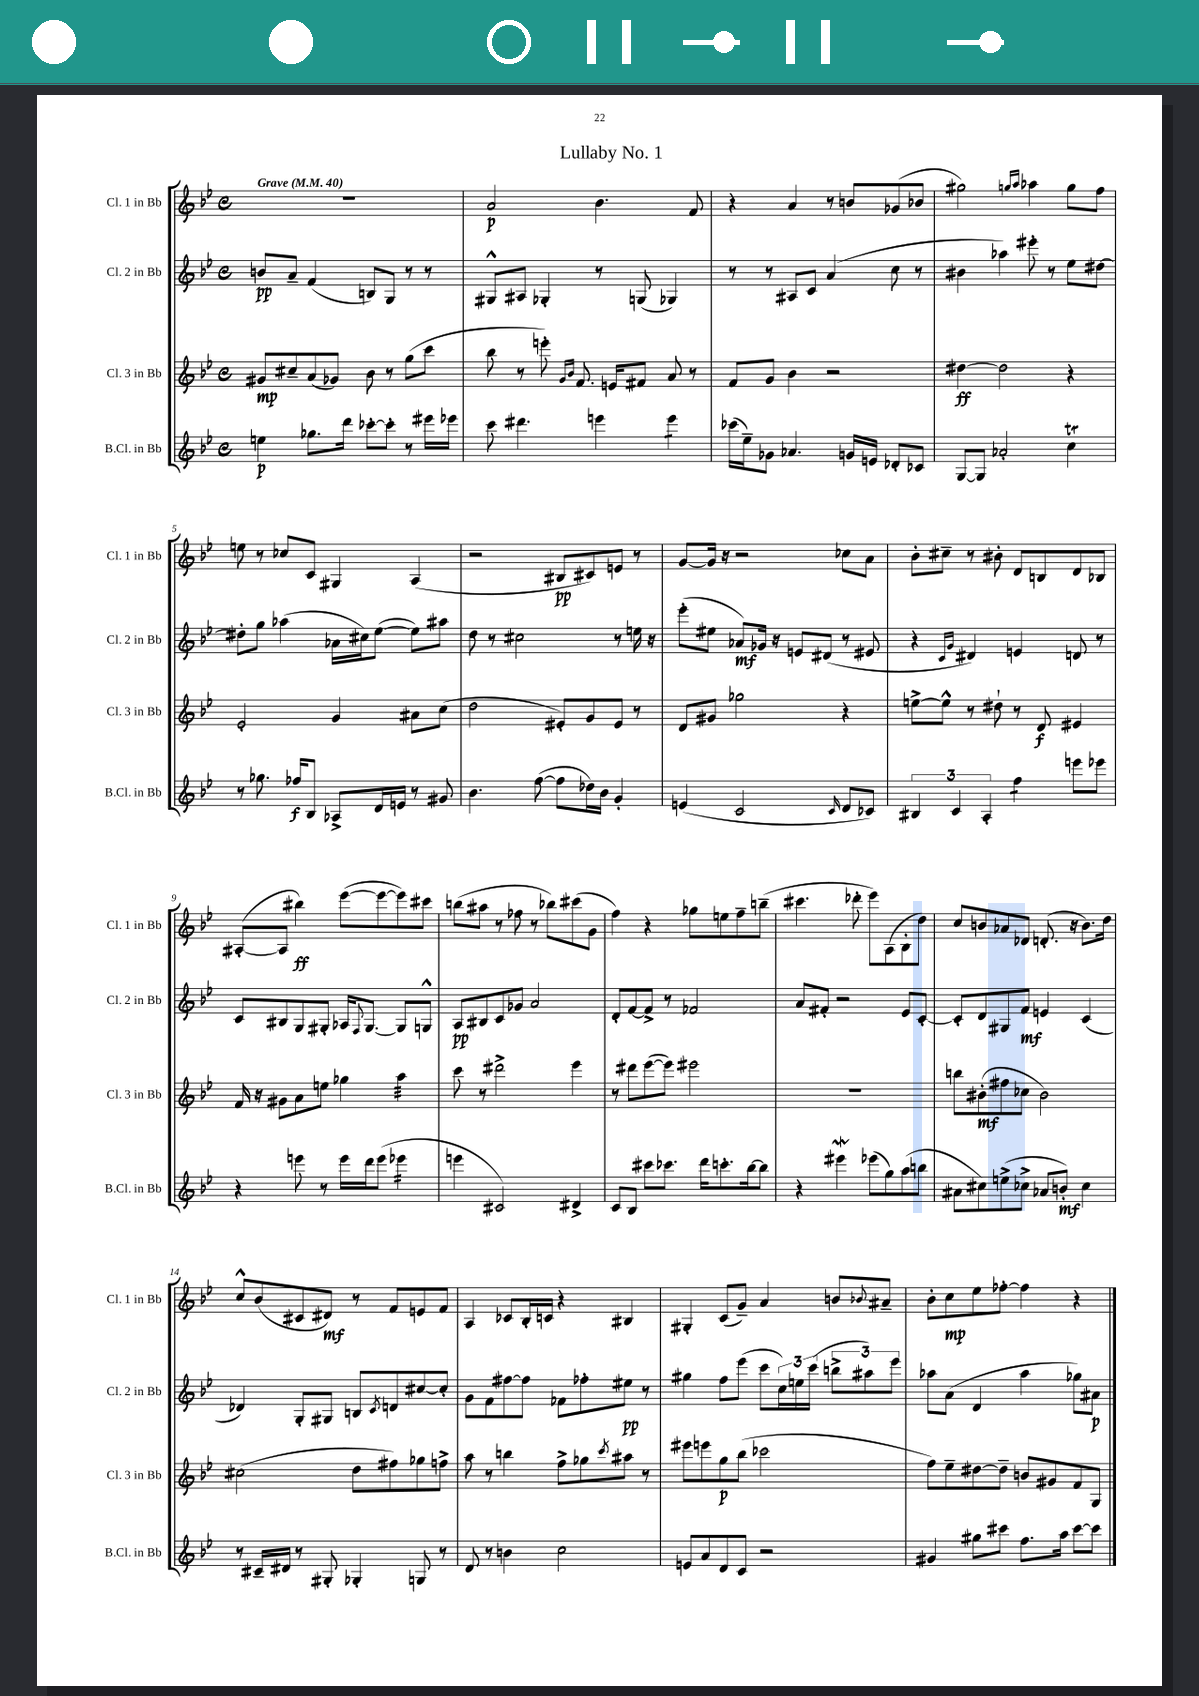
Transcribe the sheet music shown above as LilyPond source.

\header { title = "Lullaby No. 1" }
<<
\new StaffGroup <<
\new Staff = "s0" \with { instrumentName = "Cl. 1 in Bb" shortInstrumentName = "Cl. 1 in Bb" } {
    \clef treble \key bes \major \defaultTimeSignature \time 4/4 \tempo "Grave" 4 = 40
    R1 |
    a'2\p bes'4. f'8 |
    r4 a'4 r8 b'8 ges'8( bes'8 |
    gis''2) \grace { g''16 a''16 } aes''4 g''8 f''8 |
    e''8 r8 ces''8 c'8 gis4 a4( |
    r2 bis8\pp cis'8) e'8 r8 |
    g'8~ g'16 r16 r2 ces''8 a'8 |
    bes'8-. cis''8-- r8 bis'8-. d'8 b8 d'8 bes8 |
    ais8~-.( ais8 bis''4\ff) ees'''8~( ees'''8~ ees'''8) cis'''8 |
    b''8( ais''8 r8 fes''8 r8 bes''8) cis'''8( g'8 |
    f''4) r4 ges''8 e''8 f''8-- b''8--( |
    cis'''4. des'''8-. ees'''8) a8( bes8-. d''8) |
    c''8 b'8 aes'8 des'8 d'8.-.( r16 b'8.) d''16 |
    c''8-^ bes'8( cis'8 dis'8\mf) r8 f'8 e'8 f'8 |
    a4 ces'8 bes16-. c'16 r4 bis4 |
    gis4-. c'8( g'8--) a'4 b'8 \appoggiatura { bes'8 } ais'8-- |
    bes'8-. c''8\mp ees''8 fes''8~-. fes''4 r4 \bar "|." |
}
\new Staff = "s1" \with { instrumentName = "Cl. 2 in Bb" shortInstrumentName = "Cl. 2 in Bb" } {
    \clef treble \key bes \major \defaultTimeSignature \time 4/4
    b'8\pp a'8-- f'4( b8) g8 r8 r8 |
    gis8-^ ais8 ges4-. r8 g8( ges4) |
    r8 r8 ais8 c'8 a'4( c''8 r8 |
    bis'4 aes''4) eis'''8-. r8 ees''8 dis''8~ |
    dis''8-. g''8 aes''4( aes'16 cis''16) ees''8~( ees''8) ais''8 |
    d''8 r8 cis''2 r8 e''16 r16 |
    ees'''8-.( eis''8 aes'8\mf) ges'16 r16 e'8 dis'8( r8 eis'8 |
    r4 \grace { c'16 g'16 } dis'4) e'4 d'8 r8 |
    c'8 bis8 g8 gis8-. aes16 \appoggiatura { f8 } gis8.~ gis8 g8-^ |
    a8\pp bis8 c'8 ges'8 a'2 |
    d'8-. f'8~ f'8-> r8 fes'2 |
    a'8 fis'8-. r2 ees'8 c'8~-. |
    c'8-. d'8 gis8 f'8\mf e'4 c'4( |
    des'4) g8-. gis8 b8 \acciaccatura { c'8 } d'8 cis''8~ cis''8-. |
    g'8 f'8 fis''8~ fis''8 fes'8 fes''8-. eis''8\pp r8 |
    gis''4 f''8 ees'''8( c'''8 \tuplet 3/2 { c''16) e''16 c'''16( } \tuplet 3/2 { b''8-> ais''8) ees'''8 } |
    aes''8 a'8( d'4 aes''4 ges''8) ais'8\p \bar "|." |
}
\new Staff = "s2" \with { instrumentName = "Cl. 3 in Bb" shortInstrumentName = "Cl. 3 in Bb" } {
    \clef treble \key bes \major \defaultTimeSignature \time 4/4
    gis'8\mp cis''8-- a'8( ges'8) bes'8 r8 g''8( c'''8 |
    bes''8 r8 e'''8-.) \grace { g'16 bes'16 } f'8. e'16 fis'8 a'8 r8 |
    f'8 g'8 bes'4 r2 |
    dis''4~\ff dis''2 r4 |
    ees'2-. g'4 ais'8 c''8( |
    d''2 eis'8-.) g'8 eis'8 r8 |
    d'8 gis'8 ges''2 r4 |
    e''8~-> e''8-^ r8 dis''8-! r8 d'8\f eis'4 |
    f'16 r16 gis'8 a'8 e''8 ges''4 a''4:32 |
    c'''8 r8 dis'''2-> ees'''4 |
    r8 dis'''8 ees'''8~( ees'''8) eis'''2 |
    R1 |
    b''8 bis'8-.\mf( fis''8 ces''8 bis'2) |
    cis''2( d''8 fis''8) ges''8 f''8-> |
    a''8 r8 b''4 f''8-> ges''8 \acciaccatura { c'''8 } ais''8 r8 |
    eis'''8 e'''8 g''8\p bes''8( ces'''2 |
    f''8) ees''8-- dis''8~ dis''8-- b'8 gis'8 f'8 g8 \bar "|." |
}
\new Staff = "s3" \with { instrumentName = "B.Cl. in Bb" shortInstrumentName = "B.Cl. in Bb" } {
    \clef treble \key bes \major \defaultTimeSignature \time 4/4
    e''4\p ges''8. d'''16 ces'''8~-. ces'''8-. r8 eis'''16 ees'''16 |
    c'''8 dis'''4. e'''4 e'''4:8 |
    ces'''16( ees''16--) ges'8 aes'4. g'16 e'16 des'8-. ces'8 |
    g8~ g8 aes'2-. c''4\trill |
    r8 ges''8. fes''16\f bes8 aes8-> d'16 e'16 r8 gis'8 |
    bes'4. f''8~( f''8 des''16) bes'16 g'4-. |
    e'4( c'2 \grace { c'16 } d'8 ces'8) |
    \tuplet 3/2 { bis4 c'4 a4-. } f''4:8 e'''8 ees'''8 |
    r4 e'''8 r8 e'''16 d'''16 e'''8( ees'''4:16 |
    e'''4 cis'2) dis'4-> |
    c'8 bes8 cis'''8 ces'''8. d'''16 c'''8.-. bes''16~ bes''8 |
    r4 eis'''4\mordent ees'''8( g''8) a''8( b''8 |
    ais'8 cis''8) e''8->( ces''8-> aes'8 b'8-.\mf) ces''4 |
    r8 cis'16-- dis'16 r8 gis8-. ges4-. g8 r8 |
    d'8 r8 b'4 c''2 |
    e'8 a'8 d'8 c'8 r2 |
    gis'4 gis''8 cis'''8 f''8. a''16 cis'''8~ cis'''8 \bar "|." |
}
>>
>>
